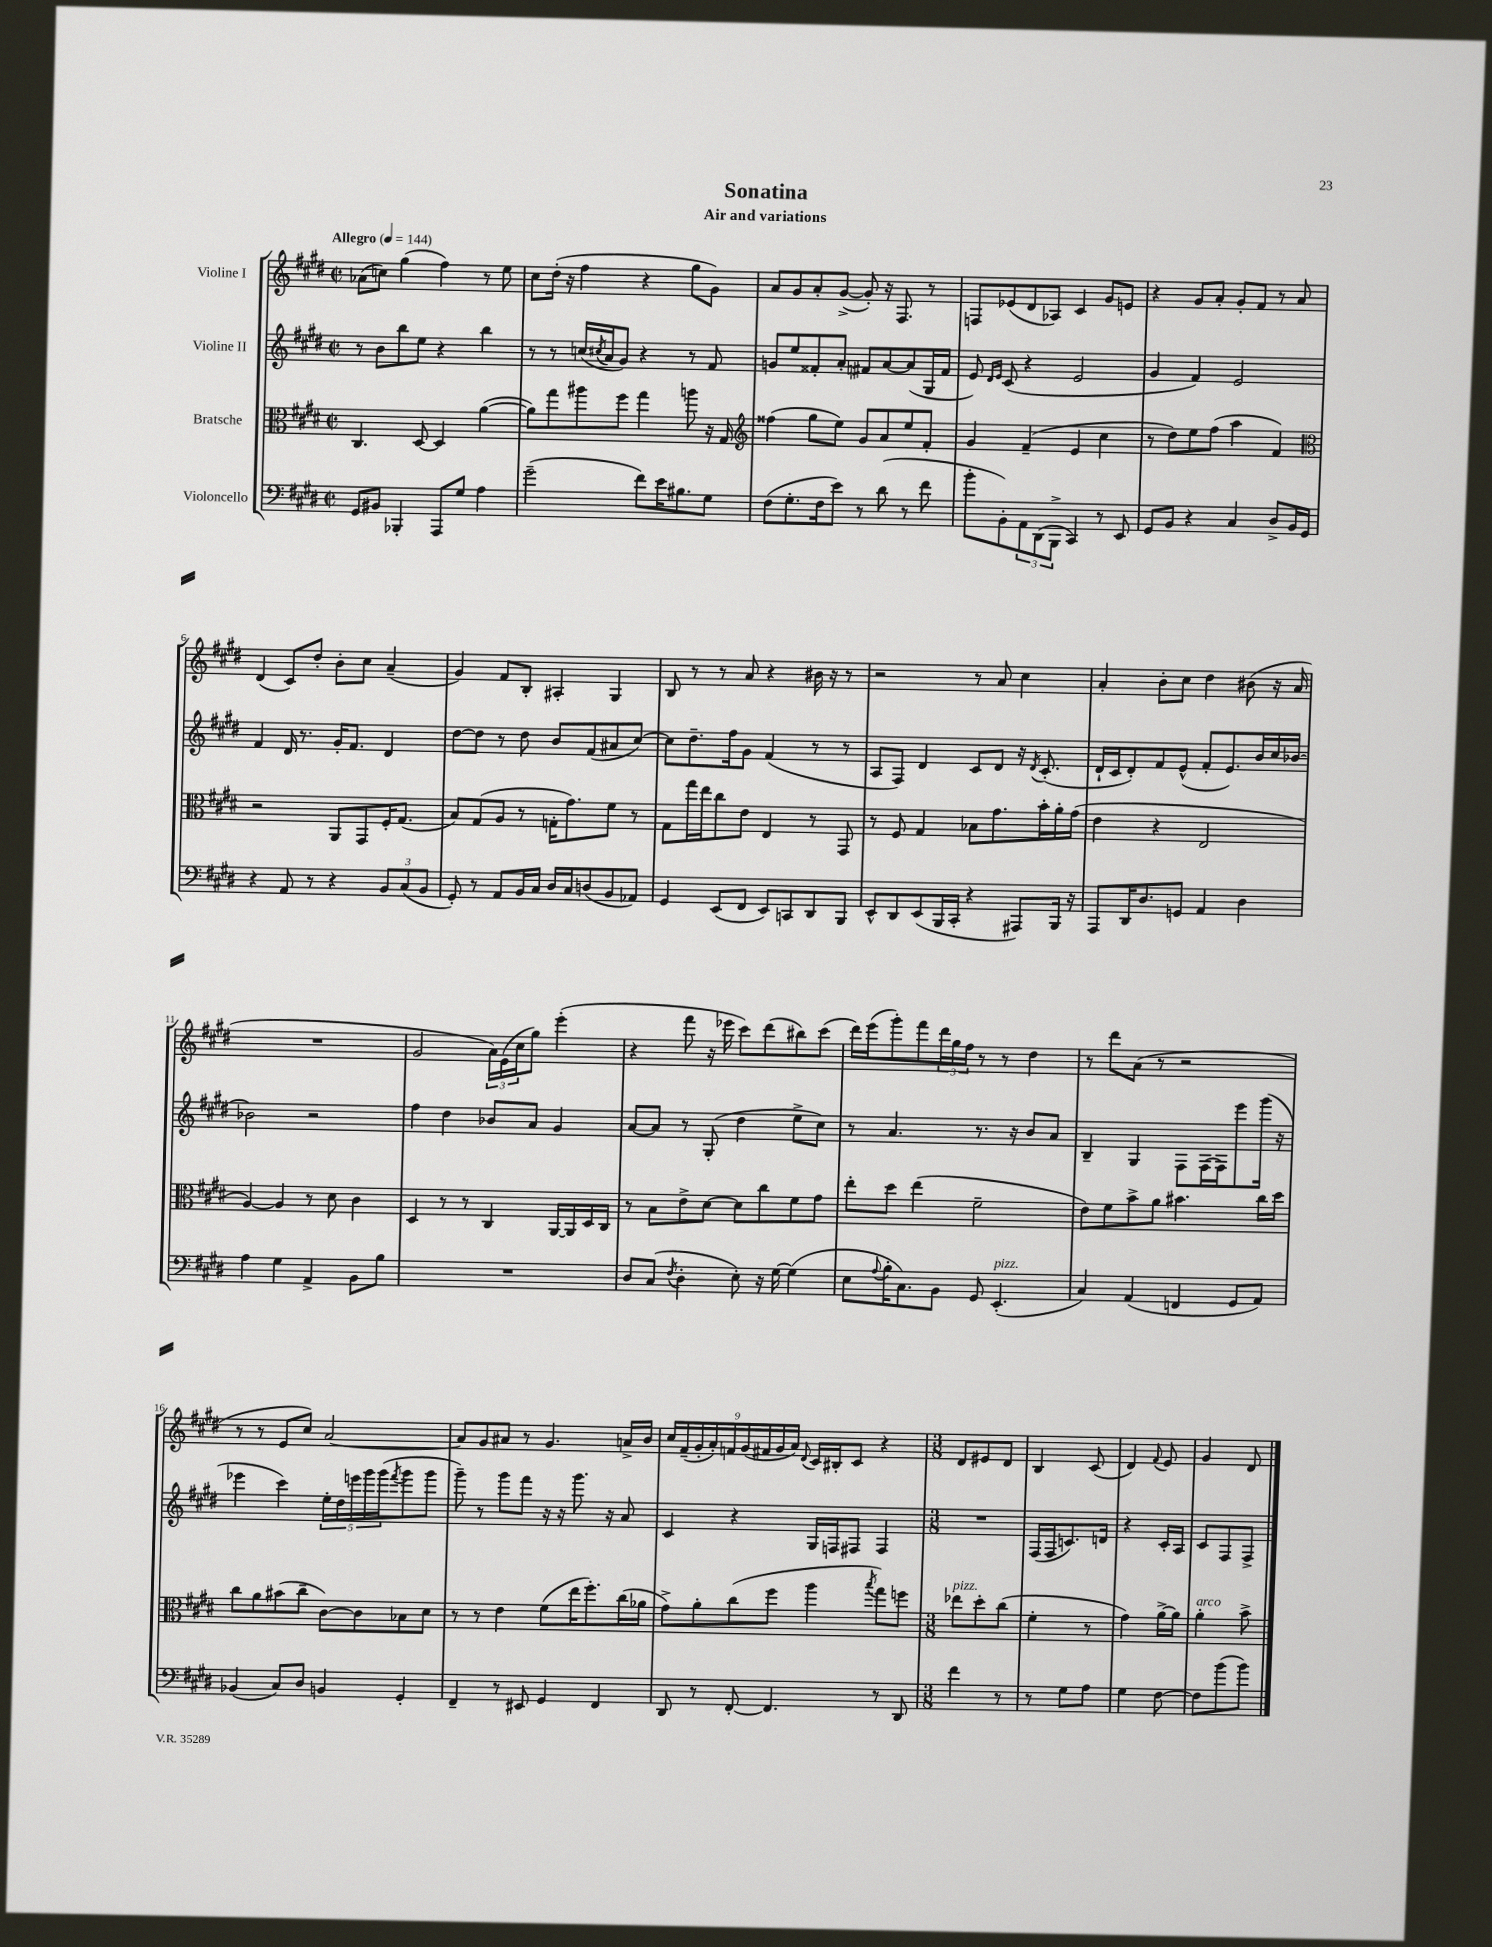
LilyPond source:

\header { title = "Sonatina" subtitle = "Air and variations" }
<<
\new StaffGroup <<
\new Staff = "s0" \with { instrumentName = "Violine I" } {
    \clef treble \key e \major \defaultTimeSignature \time 2/2 \tempo "Allegro" 4 = 144
    aes'8( c''8) gis''4( fis''4) r8 e''8 |
    cis''8 dis''16-.( r16 fis''4 r4 gis''8 gis'8) |
    a'8 gis'8 a'8-. gis'8~->( gis'8-.) r16 fis8. r8 |
    f8 ees'8( dis'8 aes8) cis'4 gis'8 e'8 |
    r4 gis'8 a'8-. gis'8-. fis'8 r8 a'8 |
    dis'4( cis'8) dis''8-. b'8-. cis''8 a'4--( |
    gis'4) fis'8 b8-. ais4-. gis4 |
    b8 r8 r8 a'8 r4 bis'16 r16 r8 |
    r2 r8 a'8 cis''4 |
    a'4-. b'8-. cis''8 dis''4 bis'8( r16 a'16 |
    R1 |
    gis'2 \tuplet 3/2 { a'16) e'16( cis''16 } gis''8) e'''4-.( |
    r4 fis'''8 r16 ees'''16 cis'''8) dis'''8( bis''8) cis'''8( |
    dis'''16) e'''16( gis'''8-.) fis'''8 \tuplet 3/2 { dis'''16 gis''16 fis''16 } r8 r8 dis''4 |
    r8 dis'''8 a'8( r8 r2 |
    r8 r8 e'8 cis''8) a'2~ |
    a'8 gis'8 ais'8 r8 gis'4. a'16-> b'16 |
    \tuplet 9/8 { cis''16 fis'16--( gis'16-. a'16-.) f'16 gis'16( fis'16 gis'16 a'16) } \appoggiatura { dis'8 } cis'16 bis16-. cis'8 r4 |
    \numericTimeSignature \time 3/8 dis'8 eis'8 dis'8 |
    b4 cis'8( |
    dis'4) \appoggiatura { fis'8 } e'8 |
    gis'4 dis'8 \bar "|." |
}
\new Staff = "s1" \with { instrumentName = "Violine II" } {
    \clef treble \key e \major \defaultTimeSignature \time 2/2
    r8 b'8 b''8 e''8 r4 b''4 |
    r8 r8 c''16( \acciaccatura { cis''8 } a'16 gis'8) r4 r8 fis'8 |
    g'8 e''8 fisis'8-. a'8-. fis'8 a'8~ a'8( gis16 fis'16 |
    e'8) \grace { dis'16 e'16 } cis'8( r4 e'2 |
    gis'4 fis'4) e'2 |
    fis'4 dis'16 r8. gis'16-. fis'8. dis'4 |
    dis''8~ dis''8 r8 dis''8 b'8 fis'8( ais'8 cis''8~) |
    cis''8 dis''8.-- fis''16 gis'8 fis'4( r8 r8 |
    a8 fis8) dis'4 cis'8 dis'8 r16 \acciaccatura { dis'8 } cis'8.-.( |
    dis'16-! cis'16 dis'8-.) fis'8 e'8-^( fis'8-. e'8.) b'16 cis''16 bes'16~ |
    bes'2 r2 |
    fis''4 dis''4 bes'8 a'8 gis'4 |
    a'8~ a'8 r8 gis8-.( dis''4 e''8-> cis''8) |
    r8 a'4. r8. r16 b'8 a'8 |
    b4-- gis4 fis8 fis16( fis16) e'''8 gis'''16( r16 |
    ees'''4 cis'''4) \tuplet 5/4 { e''16-. dis''16 e'''16 gis'''16 gis'''16( } \acciaccatura { fis'''8 } gis'''8 gis'''8 |
    gis'''8--) r8 gis'''8 fis'''8 r16 r16 gis'''8. r16 a'8 |
    cis'4 r4 gis16 f16 fis8 fis4 |
    \numericTimeSignature \time 3/8 R4. |
    fis16( fis16 c'8.) d'16 |
    r4 cis'16-. a16 |
    cis'8 fis8 fis8-> \bar "|." |
}
\new Staff = "s2" \with { instrumentName = "Bratsche" } {
    \clef alto \key e \major \defaultTimeSignature \time 2/2
    cis4. dis8~ dis4 a'4~( |
    a'8) gis''8 ais''8 fis''8 gis''4 a''8 r16 gis16 |
    \clef treble fisis''4( gis''8 e''8) gis'8 a'8 e''8 fis'8-. |
    gis'4 fis'4--( e'4 cis''4 |
    r8 dis''8) e''8 fis''8( a''4 fis'4) |
    \clef alto r2 a,8 gis,8 fis16-. gis8.( |
    b8) gis8( a8 r8 g16-. gis'8.) fis'8 r8 |
    gis8 gis''16 e''16 cis''8 e'8 e4 r8 gis,8 |
    r8 fis8 gis4 bes8 gis'8. b'16-. a'16-. gis'16( |
    e'4 r4 e2 |
    a4~) a4 r8 dis'8 cis'4 |
    dis4 r8 r8 cis4 a,16~ a,16 dis16 cis16 |
    r8 b8 e'8-> dis'8~ dis'8 cis''8 fis'8 gis'8 |
    e''8-. dis''8 e''4( fis'2-- |
    e'8) fis'8 b'8-> a'8 bis'4. cis''16 dis''16 |
    cis''8 a'8 bis'8( cis''8-- cis'8~) cis'8 bes8 dis'8 |
    r8 r8 e'4 fis'8( e''16 fis''8.-.) cis''16( aes'16 |
    gis'8->) a'8-. cis''8( fis''8 a''4 \acciaccatura { b''8 } gis''8) f''8 |
    \numericTimeSignature \time 3/8 ees''8^\markup { \italic "pizz." } dis''8-. cis''8( |
    fis'4-. r8 |
    gis'4) a'16~-> a'16 |
    a'4-.^\markup { \italic "arco" } b'8-> \bar "|." |
}
\new Staff = "s3" \with { instrumentName = "Violoncello" } {
    \clef bass \key e \major \defaultTimeSignature \time 2/2
    gis,8 bis,8 bes,,4-. a,,8 gis8 a4 |
    gis'2--( fis'8) e'16 bis8. gis8 |
    fis8( gis8.-. fis16 e'8) r8 dis'8( r8 fis'8 |
    b'8-. b,8-.) \tuplet 3/2 { a,8 dis,8( b,,8-> } cis,4) r8 e,8 |
    gis,8 b,8 r4 cis4 dis8-> b,16 gis,16 |
    r4 a,8 r8 r4 \tuplet 3/2 { b,8 cis8( b,8 } |
    gis,8-.) r8 a,8 b,16 cis16 dis16 cis16 d8( b,8 aes,8) |
    gis,4 e,8( fis,8 e,8) c,8 dis,8 b,,8 |
    e,8-^ dis,8 e,8( b,,16 cis,16-. r4 ais,,8) b,,16 r16 |
    a,,8 dis,16 dis8. g,8 a,4 dis4 |
    a4 gis4 a,4-> b,8 b8 |
    R1 |
    dis8 cis8( \acciaccatura { fis8 } dis4-. e8-.) r16 gis16~ gis4( |
    e8 \appoggiatura { a8 } b16-. cis8.) b,8 gis,8 e,4.-.^\markup { \italic "pizz." }( |
    cis4) a,4( f,4 gis,8 a,8) |
    bes,4( cis8) dis8 b,4 gis,4-. |
    fis,4-- r8 eis,8 gis,4 fis,4 |
    dis,8 r8 fis,8~-. fis,4. r8 dis,8 |
    \numericTimeSignature \time 3/8 fis'4 r8 |
    r8 gis8 a8 |
    gis4 fis8~ |
    fis8 b'8( b'8) \bar "|." |
}
>>
>>
